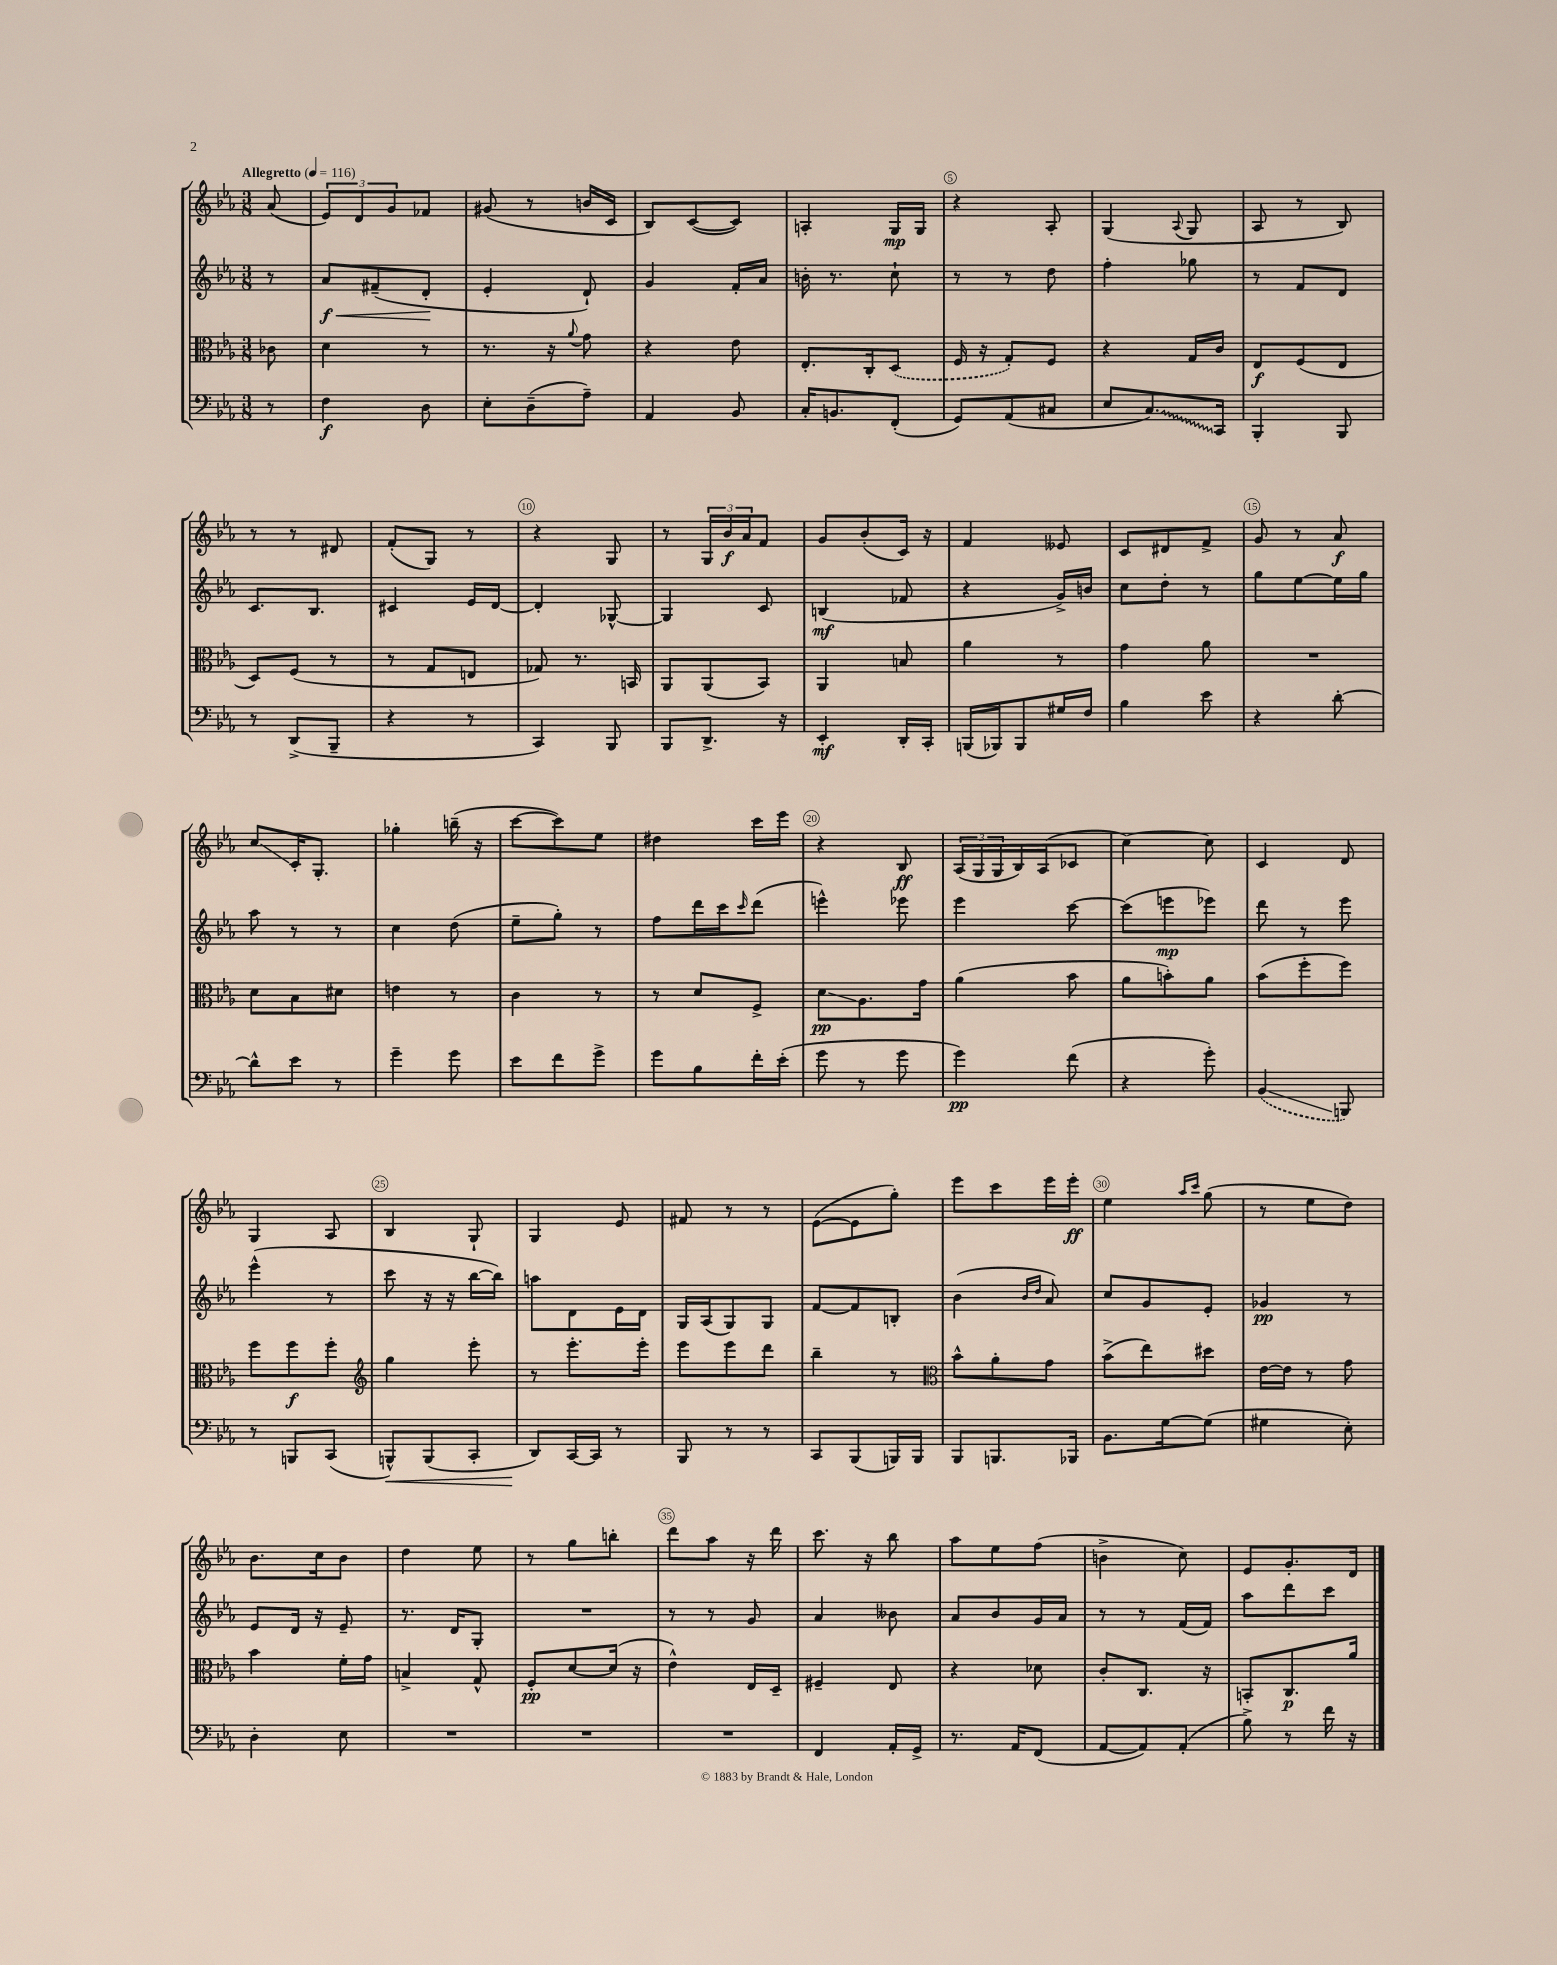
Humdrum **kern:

**kern	**kern	**kern	**kern
*staff4	*staff3	*staff2	*staff1
*clefF4	*clefC3	*clefG2	*clefG2
*k[b-e-a-]	*k[b-e-a-]	*k[b-e-a-]	*k[b-e-a-]
*M3/8	*M3/8	*M3/8	*M3/8
*MM116	*MM116	*MM116	*MM116
8r	8c-\	8r	(8a-/
=	=	=	=
4F\	4d\	8a-/L	12e-/L)
.	.	.	12d/
.	.	(8f#~/	.
.	.	.	12g/
8D\	8r	8d'/J	8f-/J
=	=	=	=
8E-'\L	8.r	4e-'/	(8g#/
(8D~\	.	.	8r
.	16r	.	.
.	8qqa-/	.	.
8A-~\J)	8g\	8d`/)	16b/LL
.	.	.	16c/JJ
=	=	=	=
4AA-/	4r	4g/	8B-/L)
.	.	.	([8c/
8BB-/	8e-\	16f'/LL	8c/]J)
.	.	16a-/JJ	.
=	=	=	=
16C'/LK	8.E-'/L	16b'\	4A'/
8.BB/	.	8.r	.
.	16C'/k	.	.
(8FF'/J	(8D/J	8cc`\	16G/LL
.	.	.	16G/JJ
=	=	=	=
8GG/L)	16F/	8r	4r
.	16r	.	.
(8AA-/	8G'/L)	8r	.
8C#/J	8F/J	8dd\	8A-'/
=	=	=	=
8E-/L	4r	4ff'\	(4G/
8.C/)	.	.	.
.	.	.	8qqA-/
.	16G/LL	8gg-\	8G/
16CC/Jk	16c/JJ	.	.
=	=	=	=
4BBB-'/	8E-/L	8r	8A-/
.	(8F/	8f/L	8r
8BBB-/	8E-/J	8d/J	8B-/)
=	=	=	=
8r	8D/L)	8.c/L	8r
(8DD^/L	(8F/J	.	8r
.	.	8.B-/J	.
8BBB-~/J	8r	.	8d#/
=	=	=	=
4r	8r	4c#/	(8f'/L
.	8G/L	.	8G/J)
8r	8E/J	16e-/LL	8r
.	.	[16d/JJ	.
=	=	=	=
4CC/)	8G-/)	4d'/]	4r
.	8.r	.	.
8BBB-/	.	[8G-^^/	8G/
.	16BB/	.	.
=	=	=	=
8BBB-/L	8AA-/L	4G-/]	8r
8.DD^/J	(8AA-/	.	24G/LL
.	.	.	24b-/
.	.	.	24a-/J
.	8BB-/J)	8c/	8f/J
16r	.	.	.
=	=	=	=
4EE-'/	4AA-/	(4B/	8g/L
.	.	.	(8b-'/
16DD'/LL	8B/	8f-/	16c/Jk)
16CC'/JJ	.	.	16r
=	=	=	=
(16BBB/LL	4a-\	4r	4f/
16BBB-/J)	.	.	.
8BBB-/	.	.	.
16G#/L	8r	16g^/LL)	8e--/
16F/JJ	.	16b/JJ	.
=	=	=	=
4B-\	4g\	8cc\L	8c/L
.	.	8dd'\J	8d#/
8e-\	8a-\	8r	8f^/J
=	=	=	=
4r	4.r	8gg\L	8g/
.	.	[8ee-\	8r
[8d'\	.	16ee-\]L	8a-/
.	.	16gg\JJ	.
=	=	=	=
8d^^\]L	8d\L	8aa-\	8cc/L
8e-\J	8B-\	8r	16c'/K
.	.	.	8.G'/J
8r	8d#\J	8r	.
=	=	=	=
4g~\	4e\	4cc\	4gg-'\
8g\	8r	(8dd\	(16bb~\
.	.	.	16r
=	=	=	=
8e-\L	4c\	8ee-~\L	[8ccc\L
8f\	.	8gg'\J)	8ccc\])
8g^\J	8r	8r	8ee-\J
=	=	=	=
8g\L	8r	8ff\L	4dd#\
8B-\	8d/L	16ddd\L	.
.	.	16ccc\J	.
.	.	16qqccc/	.
16f'\L	8F^/J	(8ddd\J	16ccc\LL
(16e-'\JJ	.	.	16eee-\JJ
=	=	=	=
8g\	8d\L	4eee^^\)	4r
8r	8.A-\	.	.
8g\	.	8eee-\	8B-/
.	16g\Jk	.	.
=	=	=	=
4g\)	(4a-\	4eee-\	(24A-/LL
.	.	.	24G/
.	.	.	24G/
.	.	.	16B-/)
.	.	.	(16A-/J
(8f\	8b-\	[8ccc\	8c-/J
=	=	=	=
4r	8a-\L	(8ccc\]L	[4cc\)
.	8b'\)	8eee\	.
8g'\)	8a-\J	8eee-\J)	8cc\]
=	=	=	=
(4BB-/	(8b-\L	8ddd\	4c/
.	8ff'\	8r	.
8BBB/)	8ff\J)	8eee-\	8d/
=	=	=	=
8r	8ff\L	(4eee-^^\	4G/
8BBB/L	8ff\	.	.
(8CC/J	8ff'\J	8r	8A-/
=	=	=	=
*	*clefG2	*	*
8BBB^^/L)	4gg\	8ccc\	4B-/
(8BBB/	.	16r	.
.	.	16r	.
8CC'/J	8eee-'\	[16bb-\LL	8G`/
.	.	16bb-\]JJ)	.
=	=	=	=
8DD/L)	8r	8aa\L	4G/
[16CC/L	8.eee-'\L	8d\	.
16CC/]JJ	.	.	.
8r	.	16e-\L	8e-/
.	16eee-'\Jk	16d\JJ	.
=	=	=	=
8BBB-/	8eee-\L	16G/LL	8f#/
.	.	(16A-/J	.
8r	8eee-\	8G/)	8r
8r	8ddd\J	8G/J	8r
=	=	=	=
8CC/L	4bb-~\	[8f/L	([8e-\L
(8BBB-/	.	8f/]	8e-\]
16BBB/L)	8r	8B'/J	8gg'\J)
16BBB/JJ	.	.	.
=	=	=	=
*	*clefC3	*	*
8BBB-/L	8b-^^\L	(4b-\	8eee-\L
8.BBB/	8a-'\	.	8ccc\
.	.	16qqb-/LL	.
.	.	16qqdd/JJ	.
.	8g\J	8a-/)	16eee-\L
16BBB-/Jk	.	.	16eee-'\JJ
=	=	=	=
8.BB-\L	(8b-^\L	8cc/L	4ee-\
.	8ee-\)	8g/	.
[16G\k	.	.	.
.	.	.	16qqaa-/LL
.	.	.	16qqccc/JJ
(8G\]J	8dd#\J	8e-'/J	(8gg\
=	=	=	=
4G#\	[16e-\LL	4g-/	8r
.	16e-\]JJ	.	.
.	8r	.	8ee-\L
8E-'\)	8g\	8r	8dd\J)
=	=	=	=
4D'\	4b-\	8e-/L	8.b-\L
.	.	16d/Jk	.
.	.	16r	16cc\k
8E-\	16f'\LL	8e-~/	8b-\J
.	16g\JJ	.	.
=	=	=	=
4.r	4B^/	8.r	4dd\
.	.	16d/LK	.
.	8G^^/	8G'/J	8ee-\
=	=	=	=
4.r	8F'/L	4.r	8r
.	[8d/	.	8gg\L
.	(16d/]Jk	.	8bb'\J
.	16r	.	.
=	=	=	=
4.r	4e-^^\)	8r	8ddd\L
.	.	8r	8aa-\J
.	16E-/LL	8g/	16r
.	16D~/JJ	.	16ddd\
=	=	=	=
4FF/	4F#~/	4a-/	8.ccc\
.	.	.	16r
16AA-'/LL	8E-/	8b--\	8bb-\
16GG^/JJ	.	.	.
=	=	=	=
8.r	4r	8a-/L	8aa-\L
.	.	8b-/	8ee-\
16AA-/LK	.	.	.
(8FF/J	8d-\	16g/L	(8ff\J
.	.	16a-/JJ	.
=	=	=	=
[8AA-/L	8c'/L	8r	4b^\
8AA-/])	8.C/J	8r	.
(8AA-'/J	.	(16f/LL	8cc\)
.	16r	16f/JJ)	.
=	=	=	=
8B-^\)	8BB'/L	8aa-\L	8e-/L
8r	8.C/	8ddd\	8.g'/
16f\	.	8ccc\J	.
16r	16a-/Jk	.	16d/Jk
==	==	==	==
*-	*-	*-	*-
